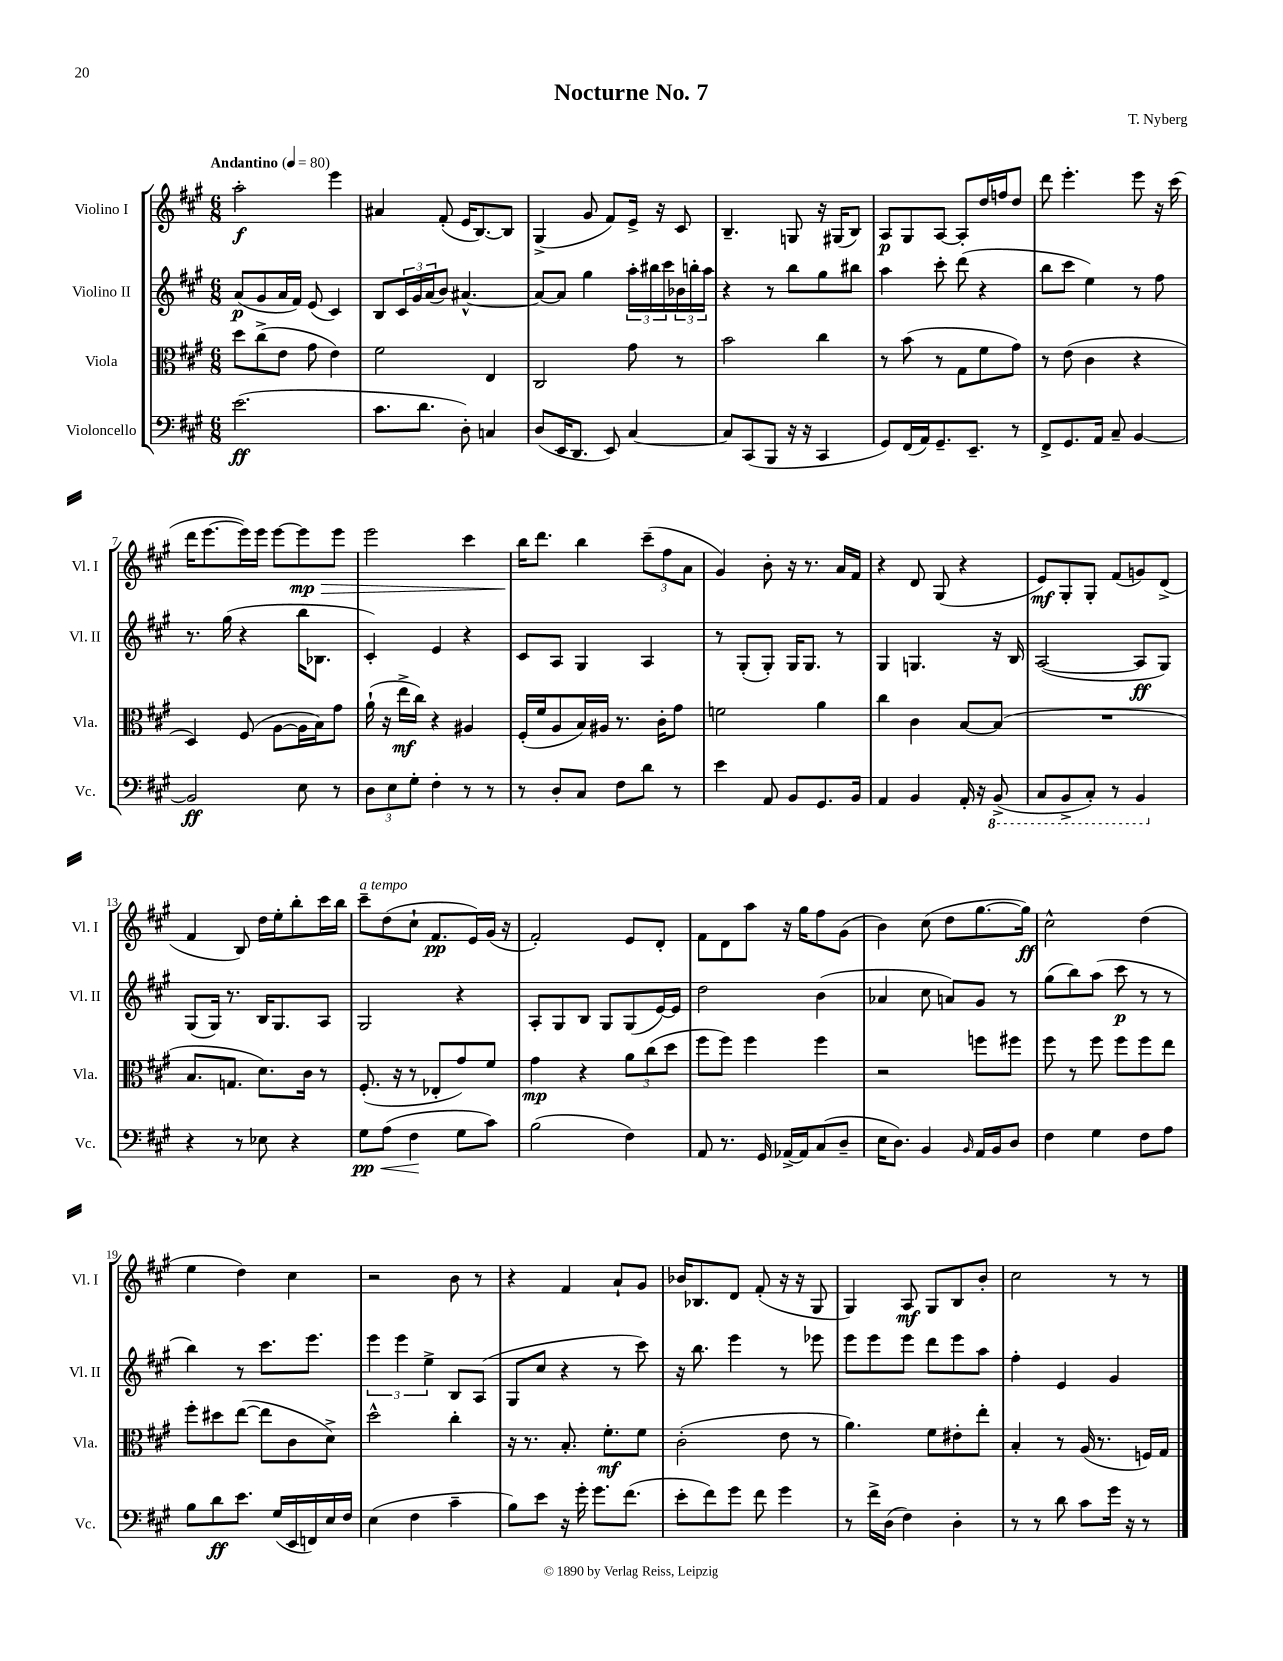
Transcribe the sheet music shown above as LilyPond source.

\header { title = "Nocturne No. 7" composer = "T. Nyberg" }
<<
\new StaffGroup <<
\new Staff = "s0" \with { instrumentName = "Violino I" shortInstrumentName = "Vl. I" } {
    \clef treble \key a \major \numericTimeSignature \time 6/8 \tempo "Andantino" 4 = 80
    a''2-.\f e'''4 |
    ais'4 fis'8-.( e'16 b8.~) b8 |
    gis4->( gis'8 fis'8) e'16-> r16 cis'8 |
    b4.-- g8 r16 gis16( b8) |
    a8\p gis8 a8~ a8-. d''16 f''16 d''8 |
    d'''8 e'''4.-. e'''8 r16 cis'''16( |
    d'''16 e'''8.~ e'''16) e'''16 e'''8~ e'''8\mp\> e'''8 |
    e'''2 cis'''4 |
    b''16\! d'''8. b''4 \tuplet 3/2 { cis'''8--( fis''8 a'8 } |
    gis'4) b'8-. r16 r8. a'16 fis'16 |
    r4 d'8 gis8( r4 |
    e'8\mf) gis8-. gis8-. fis'8( g'8) d'8->( |
    fis'4 b8) d''16 e''16-. b''8-. cis'''16 b''16 |
    cis'''8--^\markup { \italic "a tempo" } d''8( cis''8-! fis'8.\pp e'16) gis'16( r16 |
    fis'2-.) e'8 d'8-. |
    fis'8 d'8 a''8 r16 gis''16 fis''8 gis'8( |
    b'4) cis''8( d''8 gis''8.~ gis''16\ff) |
    cis''2-^ d''4( |
    e''4 d''4) cis''4 |
    r2 b'8 r8 |
    r4 fis'4 a'8-! gis'8 |
    bes'16 bes8. d'8 fis'8-.( r16 r16 gis8 |
    gis4) a8\mf gis8 b8 b'8-. |
    cis''2 r8 r8 \bar "|." |
}
\new Staff = "s1" \with { instrumentName = "Violino II" shortInstrumentName = "Vl. II" } {
    \clef treble \key a \major \numericTimeSignature \time 6/8
    a'8\p( gis'8 a'16 fis'16) e'8( cis'4) |
    b8 \tuplet 3/2 { cis'16 gis'16 a'16( } b'8) ais'4.~-^ |
    ais'8~ ais'8 gis''4 \tuplet 3/2 { a''16-. bis''16 cis'''16 } \tuplet 3/2 { bes'16 b''16-. a''16 } |
    r4 r8 b''8 gis''8 bis''8 |
    a''4 cis'''8-. d'''8( r4 |
    b''8 cis'''8 e''4) r8 fis''8 |
    r8. gis''16( r4 b''16 bes8. |
    cis'4-.) e'4 r4 |
    cis'8 a8 gis4 a4 |
    r8 gis8-.( gis8-.) gis16 gis8. r8 |
    gis4 g4. r16 b16 |
    a2~( a8\ff gis8) |
    gis8( gis16) r8. b16 gis8. a8 |
    gis2 r4 |
    a8-. gis8 b8 gis8 gis8( e'16~) e'16 |
    d''2 b'4( |
    aes'4 cis''8 a'8) gis'8 r8 |
    gis''8( b''8) a''8( cis'''8\p r8 r8 |
    b''4) r8 cis'''8. e'''8. |
    \tuplet 3/2 { e'''4 e'''4 e''4-> } b8 a8( |
    gis8 cis''8 r4 r8 cis'''8) |
    r16 b''8. e'''4 r8 ees'''8 |
    e'''8 e'''8 e'''8 d'''8 e'''8 a''8 |
    fis''4-. e'4 gis'4 \bar "|." |
}
\new Staff = "s2" \with { instrumentName = "Viola" shortInstrumentName = "Vla." } {
    \clef alto \key a \major \numericTimeSignature \time 6/8
    d''8 cis''8->( e'8 gis'8 e'4) |
    fis'2 e4 |
    cis2 gis'8 r8 |
    b'2 cis''4 |
    r8 b'8( r8 gis8 fis'8 gis'8) |
    r8 e'8( cis'4 r4 |
    d4) fis8( a8~ a16 b16) gis'8 |
    a'16-!( r16 e''16->\mf cis''16) r4 ais4 |
    fis16-.( fis'16 a8 b16) ais16 r8. cis'16-. gis'8 |
    f'2 a'4 |
    cis''4 cis'4 b8~ b8( |
    R2. |
    b8. g8. d'8.) cis'16 r8 |
    fis8.-.( r16 r8 ees8-. gis'8) fis'8 |
    gis'4\mp r4 \tuplet 3/2 { a'8 cis''8( d''8 } |
    fis''8 fis''8) fis''4 fis''4 |
    r2 f''8 fis''8 |
    fis''8 r8 fis''8 fis''8 fis''8 e''8 |
    fis''8-. dis''8 e''8~( e''8 cis'8 d'8->) |
    d''2-^ cis''4-. |
    r16 r8. b8.-. fis'8.-.\mf fis'8 |
    cis'2-.( e'8 r8 |
    a'4.) fis'8 eis'8-. e''8-. |
    b4-. r8 a16( r8. f16) gis16 \bar "|." |
}
\new Staff = "s3" \with { instrumentName = "Violoncello" shortInstrumentName = "Vc." } {
    \clef bass \key a \major \numericTimeSignature \time 6/8
    e'2.\ff( |
    cis'8. d'8. d8-.) c4 |
    d8( e,16 d,8. e,8) cis4~ |
    cis8 cis,8( b,,8 r16 r16 cis,4 |
    gis,8) fis,16( a,16) gis,8.-- e,8.-- r8 |
    fis,8-> gis,8. a,16 cis8-- b,4~ |
    b,2\ff e8 r8 |
    \tuplet 3/2 { d8 e8 gis8-. } fis4-. r8 r8 |
    r8 d8-. cis8 fis8 d'8 r8 |
    e'4 a,8 b,8 gis,8. b,16 |
    a,4 b,4 a,16-. r16 \ottava #-1 b,,8->( |
    cis,8 b,,8-> cis,8-.) r8 b,,4 \ottava #0 |
    r4 r8 ees8 r4 |
    gis8\pp\< a8( fis4\! gis8 cis'8) |
    b2( fis4) |
    a,8 r8. gis,16 aes,16~-> aes,16 cis8( d8-- |
    e16 d8.) b,4 \grace { b,16 } a,16 b,16 d8 |
    fis4 gis4 fis8 a8 |
    b8 d'8\ff e'8. gis16( e,16 f,16) e16 fis16 |
    e4( fis4 cis'4-- |
    b8) e'8 r16 gis'16-. gis'8. fis'8.( |
    e'8-. fis'8) gis'8 fis'8 gis'4 |
    r8 fis'16-> d16( fis4) d4-. |
    r8 r8 d'8 cis'8 gis'16 r16 r8 \bar "|." |
}
>>
>>
